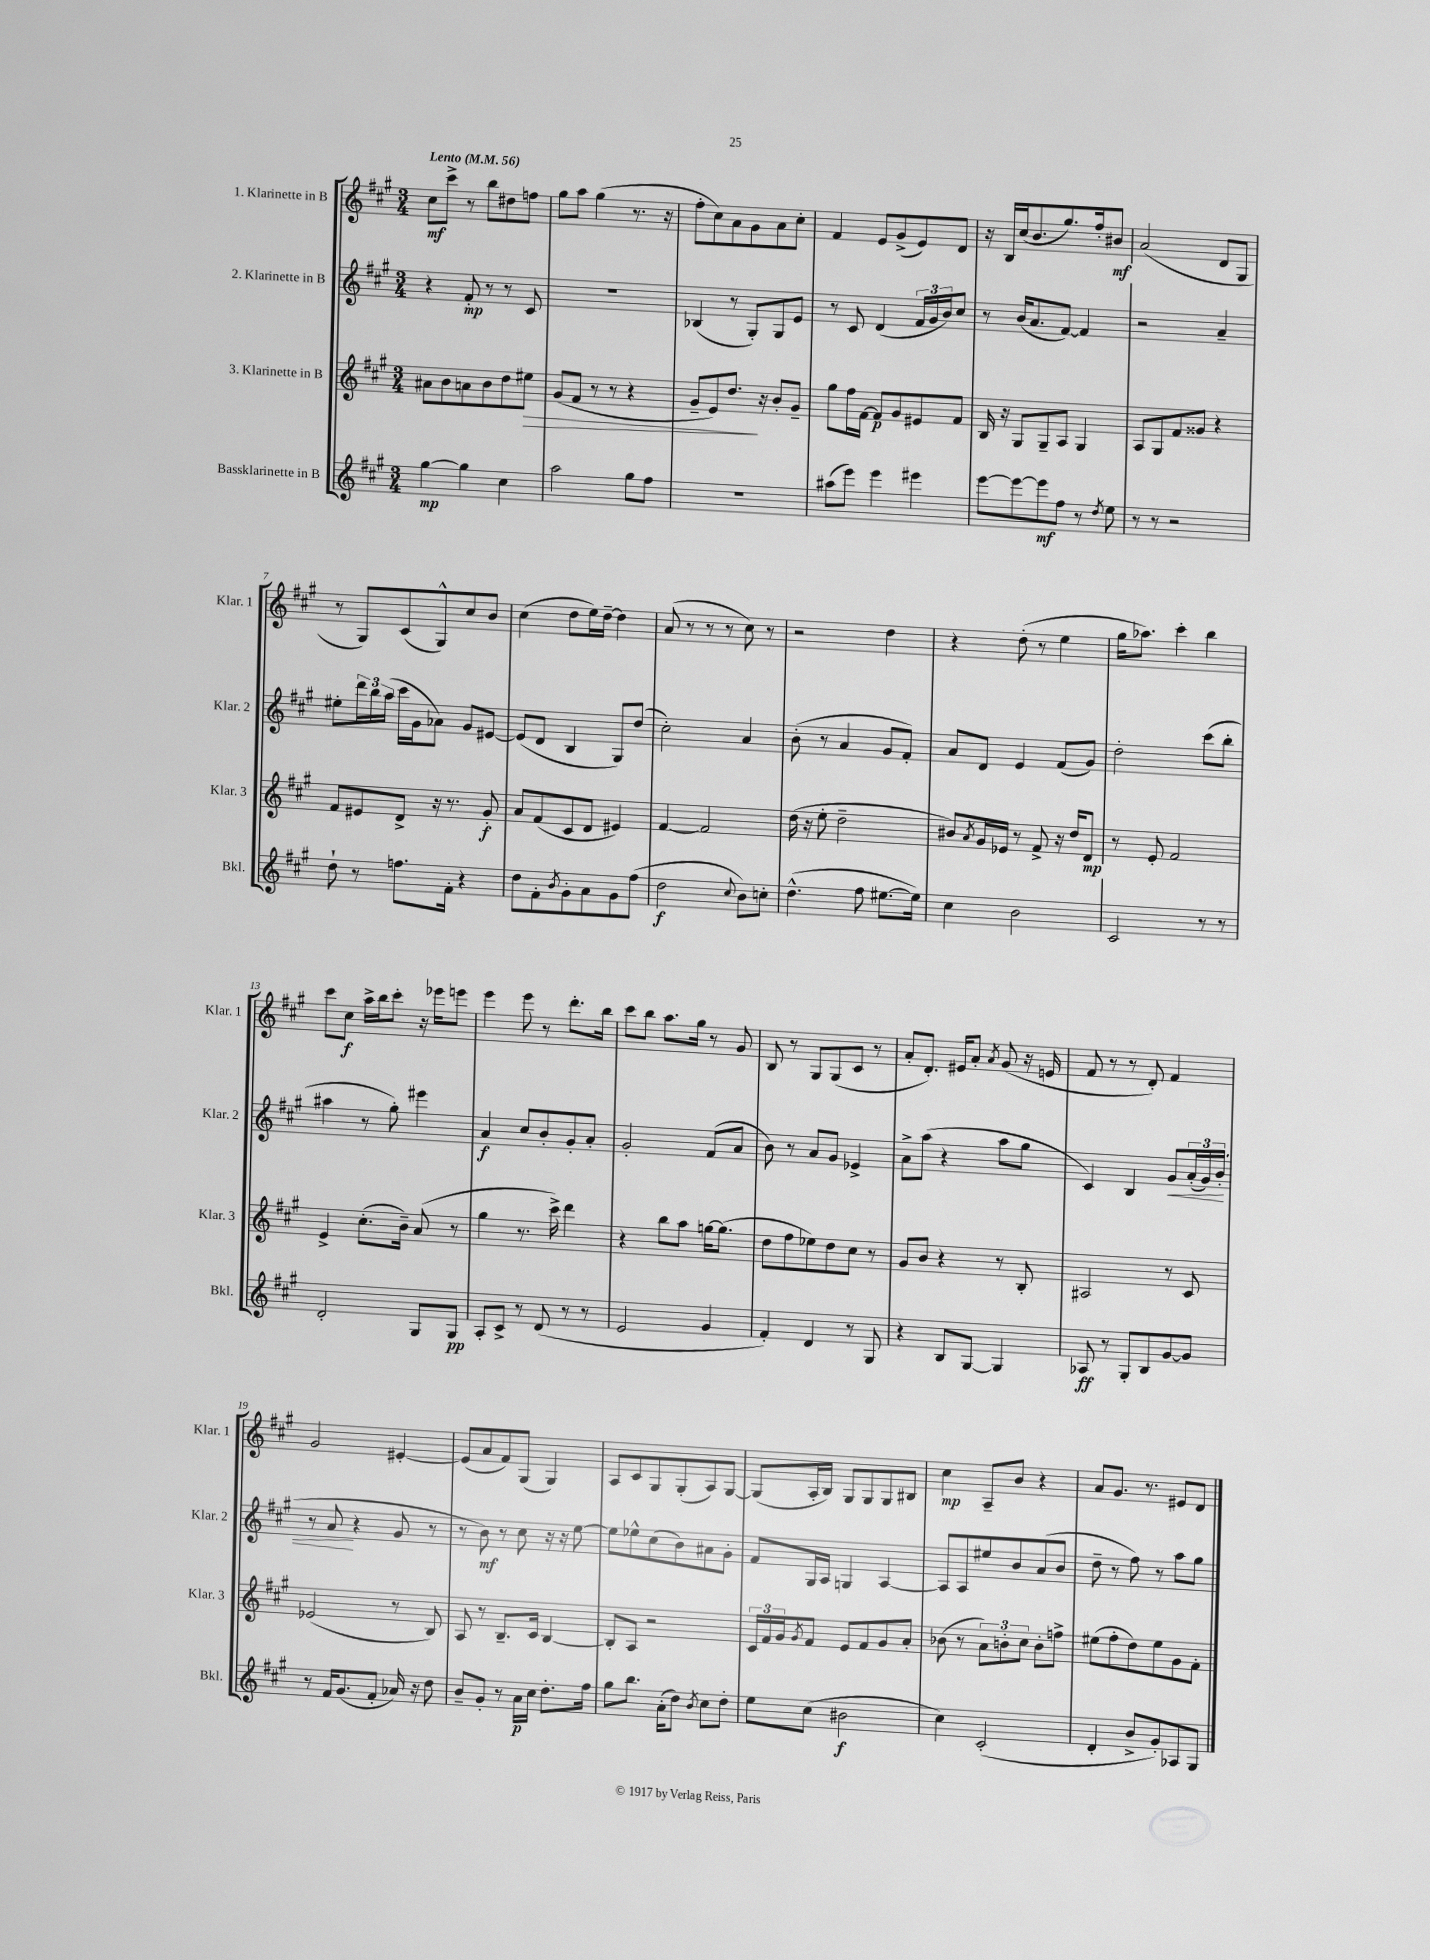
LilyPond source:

<<
\new StaffGroup <<
\new Staff = "s0" \with { instrumentName = "1. Klarinette in B" shortInstrumentName = "Klar. 1" } {
    \clef treble \key a \major \numericTimeSignature \time 3/4 \tempo "Lento" 4 = 56
    cis''8\mf cis'''8-> r8 b''8 dis''8 f''8 |
    gis''8 a''8 gis''4( r8. r16 |
    fis''8-. cis''8) a'8 gis'8 a'8 cis''8-. |
    fis'4 e'8 gis'8->( e'8) d'8 |
    r16 b16 cis''16( b'8. gis''8.) fis''16-. bis'8\mf |
    a'2( d'8 gis8 |
    r8 gis8) cis'8( gis8-^) cis''8 b'8 |
    cis''4( d''8 e''16) d''16~-- d''4 |
    a'8( r8 r8 r8 cis''8) r8 |
    r2 d''4 |
    r4 d''8-.( r8 e''4 |
    gis''16 aes''8.) cis'''4-. b''4 |
    cis'''8 cis''8\f a''16-> b''16 cis'''8-. r16 ees'''16 e'''8 |
    e'''4 e'''8 r8 d'''8.-. b''16 |
    cis'''8 b''8 a''8. gis''16 r8 gis'8 |
    b8 r8 gis8 gis8( cis'8 r8 |
    a'8-. d'8.-.) eis'16 a'8-. \acciaccatura { a'8 } gis'8( r16 e'16 |
    fis'8 r8 r8 d'8-.) fis'4 |
    gis'2 eis'4~-. |
    eis'8( a'8 fis'8) gis8( gis4) |
    a8 cis'8 gis8 gis8-.( a8) gis8~ |
    gis8( a16-. b16) gis8 gis8 gis8 bis8 |
    cis''4\mp a8-- b'8 r4 |
    a'8 gis'8. r8. eis'8 d'8 \bar "|." |
}
\new Staff = "s1" \with { instrumentName = "2. Klarinette in B" shortInstrumentName = "Klar. 2" } {
    \clef treble \key a \major \numericTimeSignature \time 3/4
    r4 fis'8-.\mp r8 r8 cis'8 |
    R2. |
    bes4( r8 gis8-.) gis8 e'8 |
    r8 cis'8 d'4( \tuplet 3/2 { fis'16 gis'16 b'16) } cis''8 |
    r8 b'16( a'8. fis'8~) fis'4 |
    r2 a'4-- |
    eis''8-. \tuplet 3/2 { d'''16 b''16 a''16( } cis'''16 gis'16 aes'8) gis'8 eis'8~ |
    eis'8( d'8 b4 gis8) d''8( |
    cis''2-.) a'4 |
    b'8-.( r8 a'4 gis'8 fis'8-.) |
    a'8 d'8 e'4 fis'8( gis'8) |
    d''2-. cis'''8( b''8-. |
    ais''4 r8 gis''8-.) eis'''4 |
    a'4\f cis''8 b'8-. gis'8-. a'8-. |
    gis'2-. fis'8( a'8 |
    b'8) r8 a'8 gis'8 ees'4-> |
    a'8-> a''8( r4 a''8 gis''8 |
    cis'4) b4 gis'8\< \tuplet 3/2 { a'16-.( gis'16) b'16-.( } |
    r8 a'8\! r4 gis'8 r8 |
    r8 b'8\mf) r8 cis''8 r16 r16 e''8~ |
    e''8 ees''8-^ cis''8( b'8) ais'8 gis'8-. |
    fis'8 gis16 a16 g4 a4~ |
    a8 a8 eis''8 b'8 a'8( b'8 |
    d''8-- r8 fis''8) r8 a''8 gis''8 \bar "|." |
}
\new Staff = "s2" \with { instrumentName = "3. Klarinette in B" shortInstrumentName = "Klar. 3" } {
    \clef treble \key a \major \numericTimeSignature \time 3/4
    ais'8 b'8 a'8 b'8 d''8 eis''8\> |
    gis'8( fis'8 r8 r8 r4 |
    gis'8-- e'8) d''8.\! r16 b'8-. gis'8-- |
    gis''8 fis''16 fis'16~ fis'8\p gis'8 eis'8 fis'8 |
    b16 r16 gis8 gis8-- a8 gis4 |
    a8 gis8 fis'8 gisis'8 r4 |
    fis'8 eis'8 d'8-> r16 r8. gis'8-.\f |
    a'8 fis'8( cis'8 d'8 eis'4) |
    fis'4~ fis'2 |
    d''16( r16 e''8-. d''2-- |
    bis'8) \acciaccatura { a'8 } gis'16 ees'16 r8 fis'8-> r16 d''16 d'8\mp |
    r8 e'8-. fis'2 |
    e'4-> cis''8.-.( b'16--) a'8( r8 |
    gis''4 r8. cis'''16->) d'''4 |
    r4 b''8 a''8 g''16~ g''8.( |
    d''8 fis''8 ees''8) d''8 cis''8 r8 |
    gis'8 b'8 r4 r8 b8-. |
    ais2 r8 cis'8 |
    ees'2( r8 b8) |
    a8 r8 b8.-- cis'16 b4~ |
    b8-. a8 r2 |
    \tuplet 3/2 { cis'16 fis'16 gis'16 } \acciaccatura { gis'8 } fis'8 e'8 fis'8 gis'8 a'8-. |
    bes'8( r8 \tuplet 3/2 { a'8) b'8-. cis''8 } b'8-. f''8-> |
    eis''8( fis''8-. d''8) eis''8 gis'8 fis'8-. \bar "|." |
}
\new Staff = "s3" \with { instrumentName = "Bassklarinette in B" shortInstrumentName = "Bkl." } {
    \clef treble \key a \major \numericTimeSignature \time 3/4
    gis''4~\mp gis''4 cis''4 |
    a''2 gis''8 fis''8 |
    R2. |
    ais''8( e'''8) e'''4 eis'''4 |
    e'''8~ e'''8~ e'''8\mf fis''8 r8 \acciaccatura { d''8 } e''8 |
    r8 r8 r2 |
    d''8-! r8 f''8. fis'16-. r4 |
    d''8 fis'8-. \acciaccatura { b'8 } gis'8-. a'8 gis'8 fis''8( |
    d''2\f \appoggiatura { cis''8 } b'8) c''8-. |
    d''4.-^( fis''8 eis''8.~ eis''16) |
    cis''4 b'2 |
    cis'2 r8 r8 |
    d'2-. gis8 gis8\pp |
    a8-. cis'8-> r8 d'8( r8 r8 |
    e'2 gis'4 |
    fis'4-.) d'4 r8 gis8 |
    r4 b8 gis8~ gis4 |
    aes8\ff r8 gis8-. b8 gis'8~ gis'8 |
    r8 fis'16 gis'8.( fis'8-. aes'16) r16 d''8 |
    b'8-- gis'8-. r8 a'16\p cis''16 d''8.-. fis''16 |
    gis''8 b''8. a'16-.( d''8) \acciaccatura { b'8 } cis''8 d''8-. |
    e''8 cis''8( bis'2\f |
    cis''4) cis'2-.( |
    d'4-. b'8-> gis'8-.) aes8 gis8 \bar "|." |
}
>>
>>
